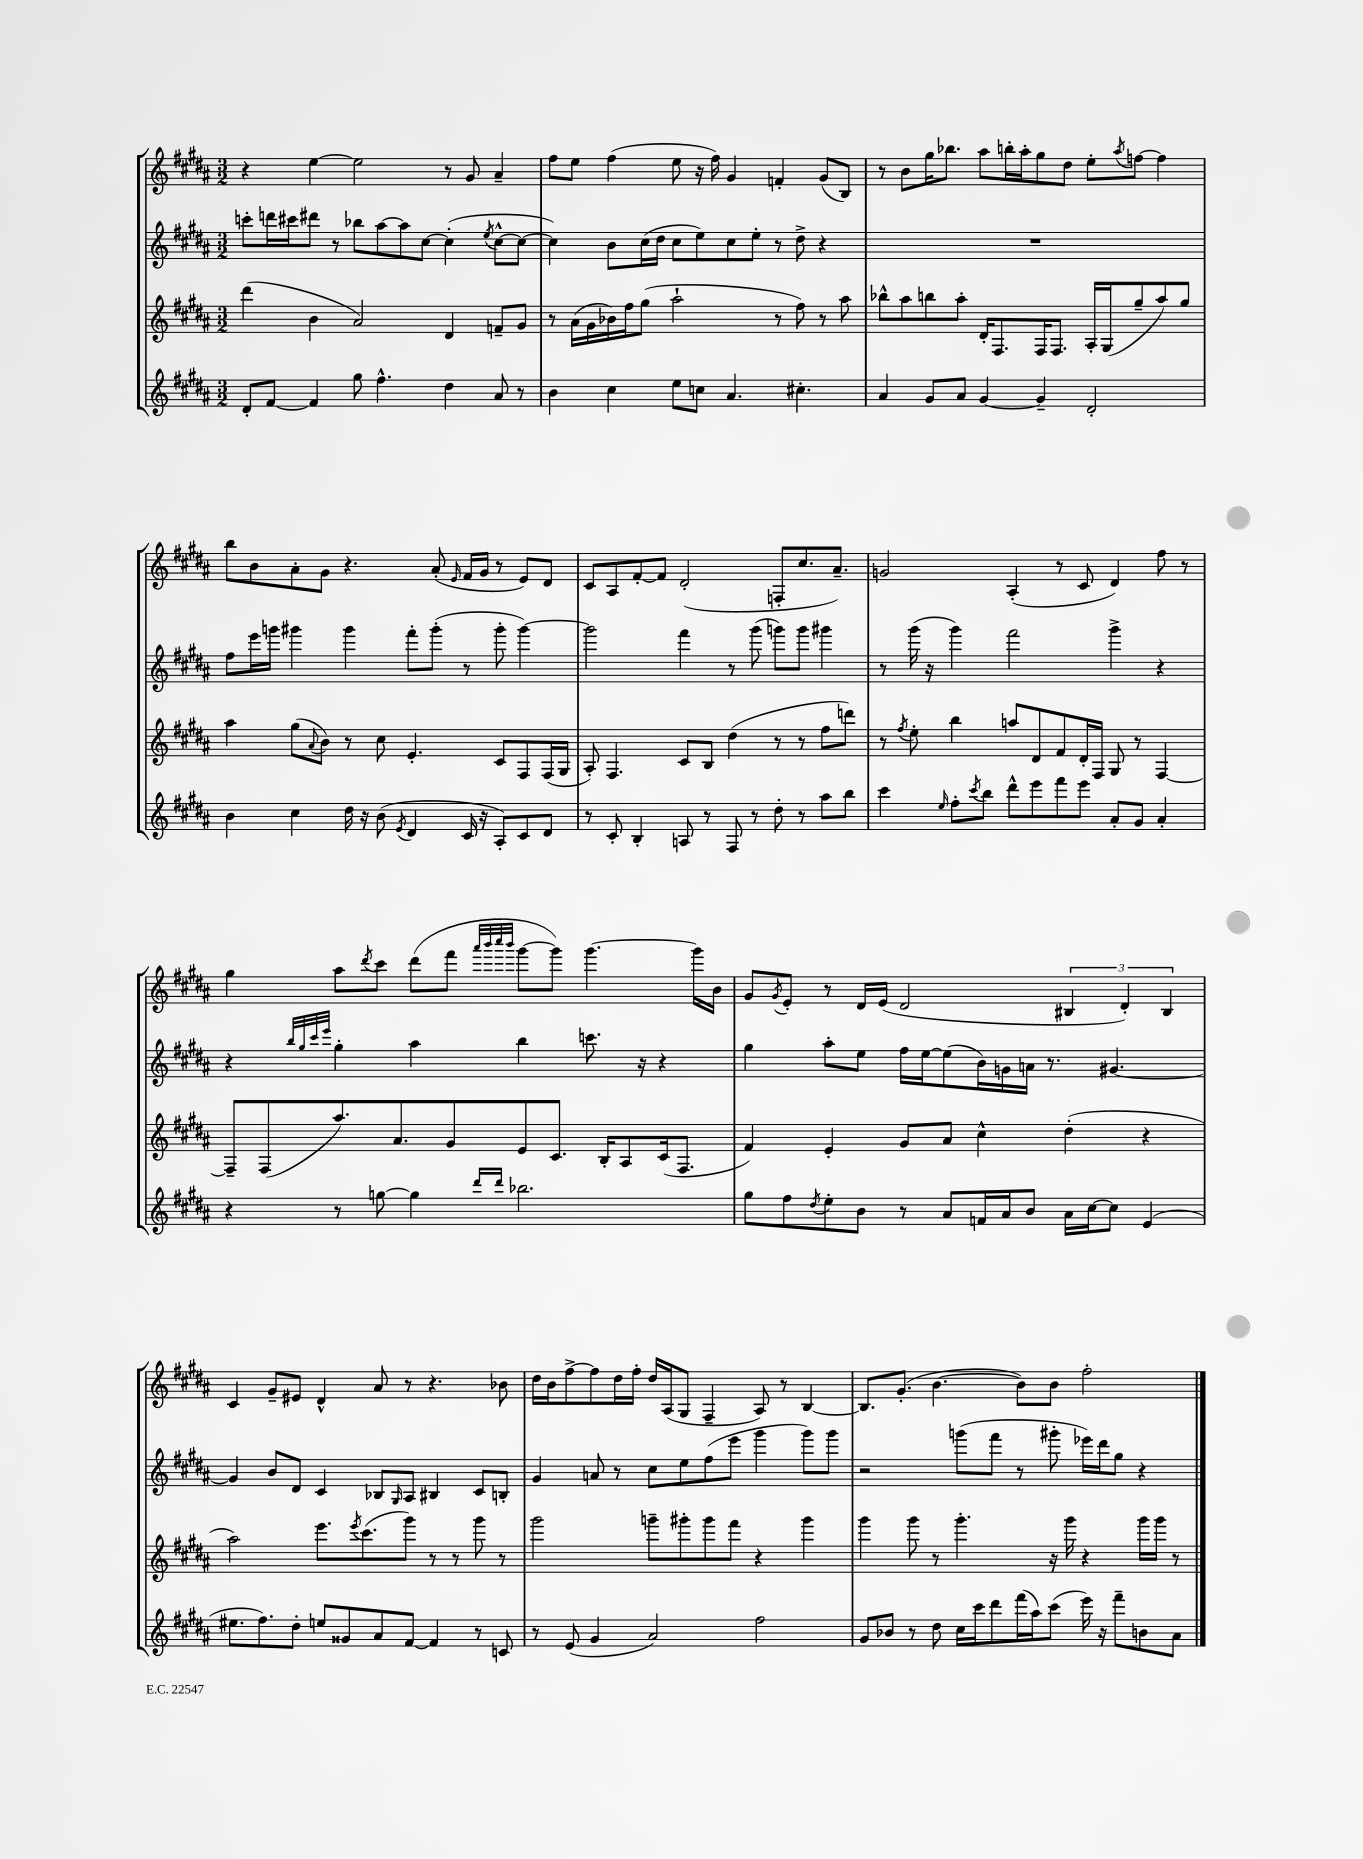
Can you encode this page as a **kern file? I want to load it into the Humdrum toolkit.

**kern	**kern	**kern	**kern
*staff4	*staff3	*staff2	*staff1
*clefG2	*clefG2	*clefG2	*clefG2
*k[f#c#g#d#a#]	*k[f#c#g#d#a#]	*k[f#c#g#d#a#]	*k[f#c#g#d#a#]
*M3/2	*M3/2	*M3/2	*M3/2
8d#'	(4ddd#	8ccc'	4r
[8f#	.	16ddd	.
.	.	16ccc#	.
4f#]	4b	8ddd#	[4ee
.	.	8r	.
8gg#	2a#)	8bb-	2ee]
4.ff#^^	.	[8aa#	.
.	.	8aa#]	.
.	.	[8cc#	.
4dd#	4d#	(4cc#']	8r
.	.	.	8g#
.	.	8qee	.
8a#	8f~	[8cc#^^	4a#~
8r	8g#	8cc#_	.
=	=	=	=
4b	8r	4cc#])	8ff#
.	(16a#	.	8ee
.	16g#	.	.
4cc#	16b-)	8b	(4ff#
.	16ff#	.	.
.	(8gg#	(16cc#	.
.	.	16dd#	.
8ee	2aa#`	8cc#	8ee
8cc	.	8ee)	16r
.	.	.	16ff#)
4.a#	.	8cc#	4g#
.	.	8ee'	.
.	8r	8r	4f'
4.cc#'	8ff#)	8dd#^	.
.	8r	4r	(8g#
.	8aa#	.	8B)
=	=	=	=
4a#	8bb-^^	1.r	8r
.	8aa#	.	8b
8g#	8bb	.	16gg#
.	.	.	8.bb-
8a#	8aa#'	.	.
[4g#	16d#'	.	8aa#
.	8.F#	.	.
.	.	.	16bb'
.	.	.	16aa#'
4g#~]	16F#	.	8gg#
.	8.F#	.	.
.	.	.	8dd#
2d#'	16A#'	.	8ee'
.	(16G#	.	.
.	.	.	8qaa#
.	8gg#~	.	[8ff
.	8aa#)	.	4ff]
.	8gg#	.	.
=	=	=	=
4b	4aa#	8ff#	8bb
.	.	16eee	8b
.	.	16ggg	.
4cc#	(8gg#	4ggg#	8a#'
.	8qqa#	.	.
.	8b)	.	8g#
16dd#	8r	4ggg#	4.r
16r	.	.	.
(8b	8cc#	.	.
8qe	.	.	.
4d#	4.e'	8fff#'	.
.	.	(8ggg#'	(8a#'
.	.	.	16qqe
16c#	.	8r	16f#
16r	.	.	16g#
8A#')	8c#	8ggg#'	8r
8c#	8F#	[4ggg#)	8e)
8d#	(16F#	.	8d#
.	16G#	.	.
=	=	=	=
8r	8A#')	2ggg#]	8c#
8c#'	4.F#	.	8A#
4B'	.	.	[8f#'
.	.	.	8f#]
8A	8c#	4fff#	(2d#'
8r	8B	.	.
8F#	(4dd#	8r	.
8r	.	(8ggg#	.
8dd#'	8r	8ggg)	8F'
8r	8r	8ggg	8.cc#
8aa#	8ff#	4ggg#	.
.	.	.	8.a#~)
8bb	8ddd)	.	.
=	=	=	=
4ccc#	8r	8r	2g
.	8qff#	.	.
.	8ee'	(16ggg#	.
.	.	16r	.
16qqee	.	.	.
8ff#'	4bb	4ggg#)	.
8qccc#	.	.	.
8bb	.	.	.
8ddd#^^	8aa	2fff#	(4A#'
8eee	8d#	.	.
8fff#	8f#	.	8r
8eee	16d#'	.	8c#
.	16F#	.	.
8a#'	8G#	4ggg#^	4d#)
8g#	8r	.	.
4a#'	[4F#	4r	8ff#
.	.	.	8r
=	=	=	=
4r	8F#~]	4r	4gg#
.	(8F#	.	.
.	.	32qqbb	.
.	.	32qqgg#	.
.	.	32qqccc#	.
.	.	32qqeee	.
8r	8.aa#)	4gg#'	8aa#
.	.	.	8qddd#
[8gg	.	.	8ccc#
.	8.a#	.	.
4gg]	.	4aa#	(8ddd#
.	8g#	.	8fff#
.	.	.	32qqaaa#
.	.	.	32qqbbb
16qqddd#	.	.	32qqcccc#
16qqddd#	.	.	32qqbbb
2.bb-	8e	4bb	[8ggg#
.	8.c#	.	8ggg#])
.	.	8.ccc	[4.ggg#
.	16B'	.	.
.	8A#	.	.
.	.	16r	.
.	(16c#	4r	.
.	8.F#	.	.
.	.	.	16ggg#]
.	.	.	16b
=	=	=	=
8gg#	4f#)	4gg#	8g#
.	.	.	8qg#
8ff#	.	.	8e'
8qdd#	.	.	.
8ee'	4e'	8aa#'	8r
8b	.	8ee	16d#
.	.	.	(16e
8r	8g#	16ff#	2d#
.	.	[16ee	.
8a#	8a#	(8ee]	.
16f	4cc#^^	16b)	.
16a#	.	16g	.
8b	.	16a	.
.	.	8.r	.
16a#	(4dd#'	.	6B#
[16cc#	.	.	.
8cc#]	.	[4.g#	.
.	.	.	6d#')
(4e	4r	.	.
.	.	.	6B#
=	=	=	=
8.ee#	2aa#)	4g#]	4c#
8.ff#)	.	.	.
.	.	8b	8g#~
8dd#'	.	8d#	8e#
8ee	8.eee	4c#	4d#^^
8g##	.	.	.
.	8qeee	.	.
.	(8.ccc#	.	.
8a#	.	8B-	8a#
.	.	16qqG#	.
[8f#	8ggg#)	8A#	8r
4f#]	8r	4B#	4.r
.	8r	.	.
8r	8ggg#	8c#	.
8c	8r	8B'	8b-
=	=	=	=
8r	2ggg#	4g#	16dd#
.	.	.	16b
(8e	.	.	[8ff#^
4g#	.	8a	8ff#]
.	.	8r	16dd#
.	.	.	16ff#'
2a#)	8ggg~	8cc#	16dd#
.	.	.	(16A#
.	8ggg#'	8ee	8G#
.	8ggg#	(8ff#	4F#~
.	8fff#	8eee	.
2ff#	4r	4ggg#	8A#)
.	.	.	8r
.	4ggg#	8ggg#)	[4B
.	.	8ggg#	.
=	=	=	=
8g#	4ggg#	2r	8.B]
8b-	.	.	.
.	.	.	(8.g#'
8r	8ggg#	.	.
8dd#	8r	.	[4.b
16cc#	4.ggg#'	(8ggg	.
16ccc#	.	.	.
8ddd#	.	8fff#	.
(16fff#	.	8r	8b])
16aa#)	.	.	.
(8ccc#	16r	8ggg#'	8b
.	16ggg#	.	.
16eee)	4r	16eee-)	2ff#'
16r	.	16ddd#	.
8fff#~	.	8gg#	.
8b	16ggg#	4r	.
.	16ggg#	.	.
8a#	8r	.	.
==	==	==	==
*-	*-	*-	*-
